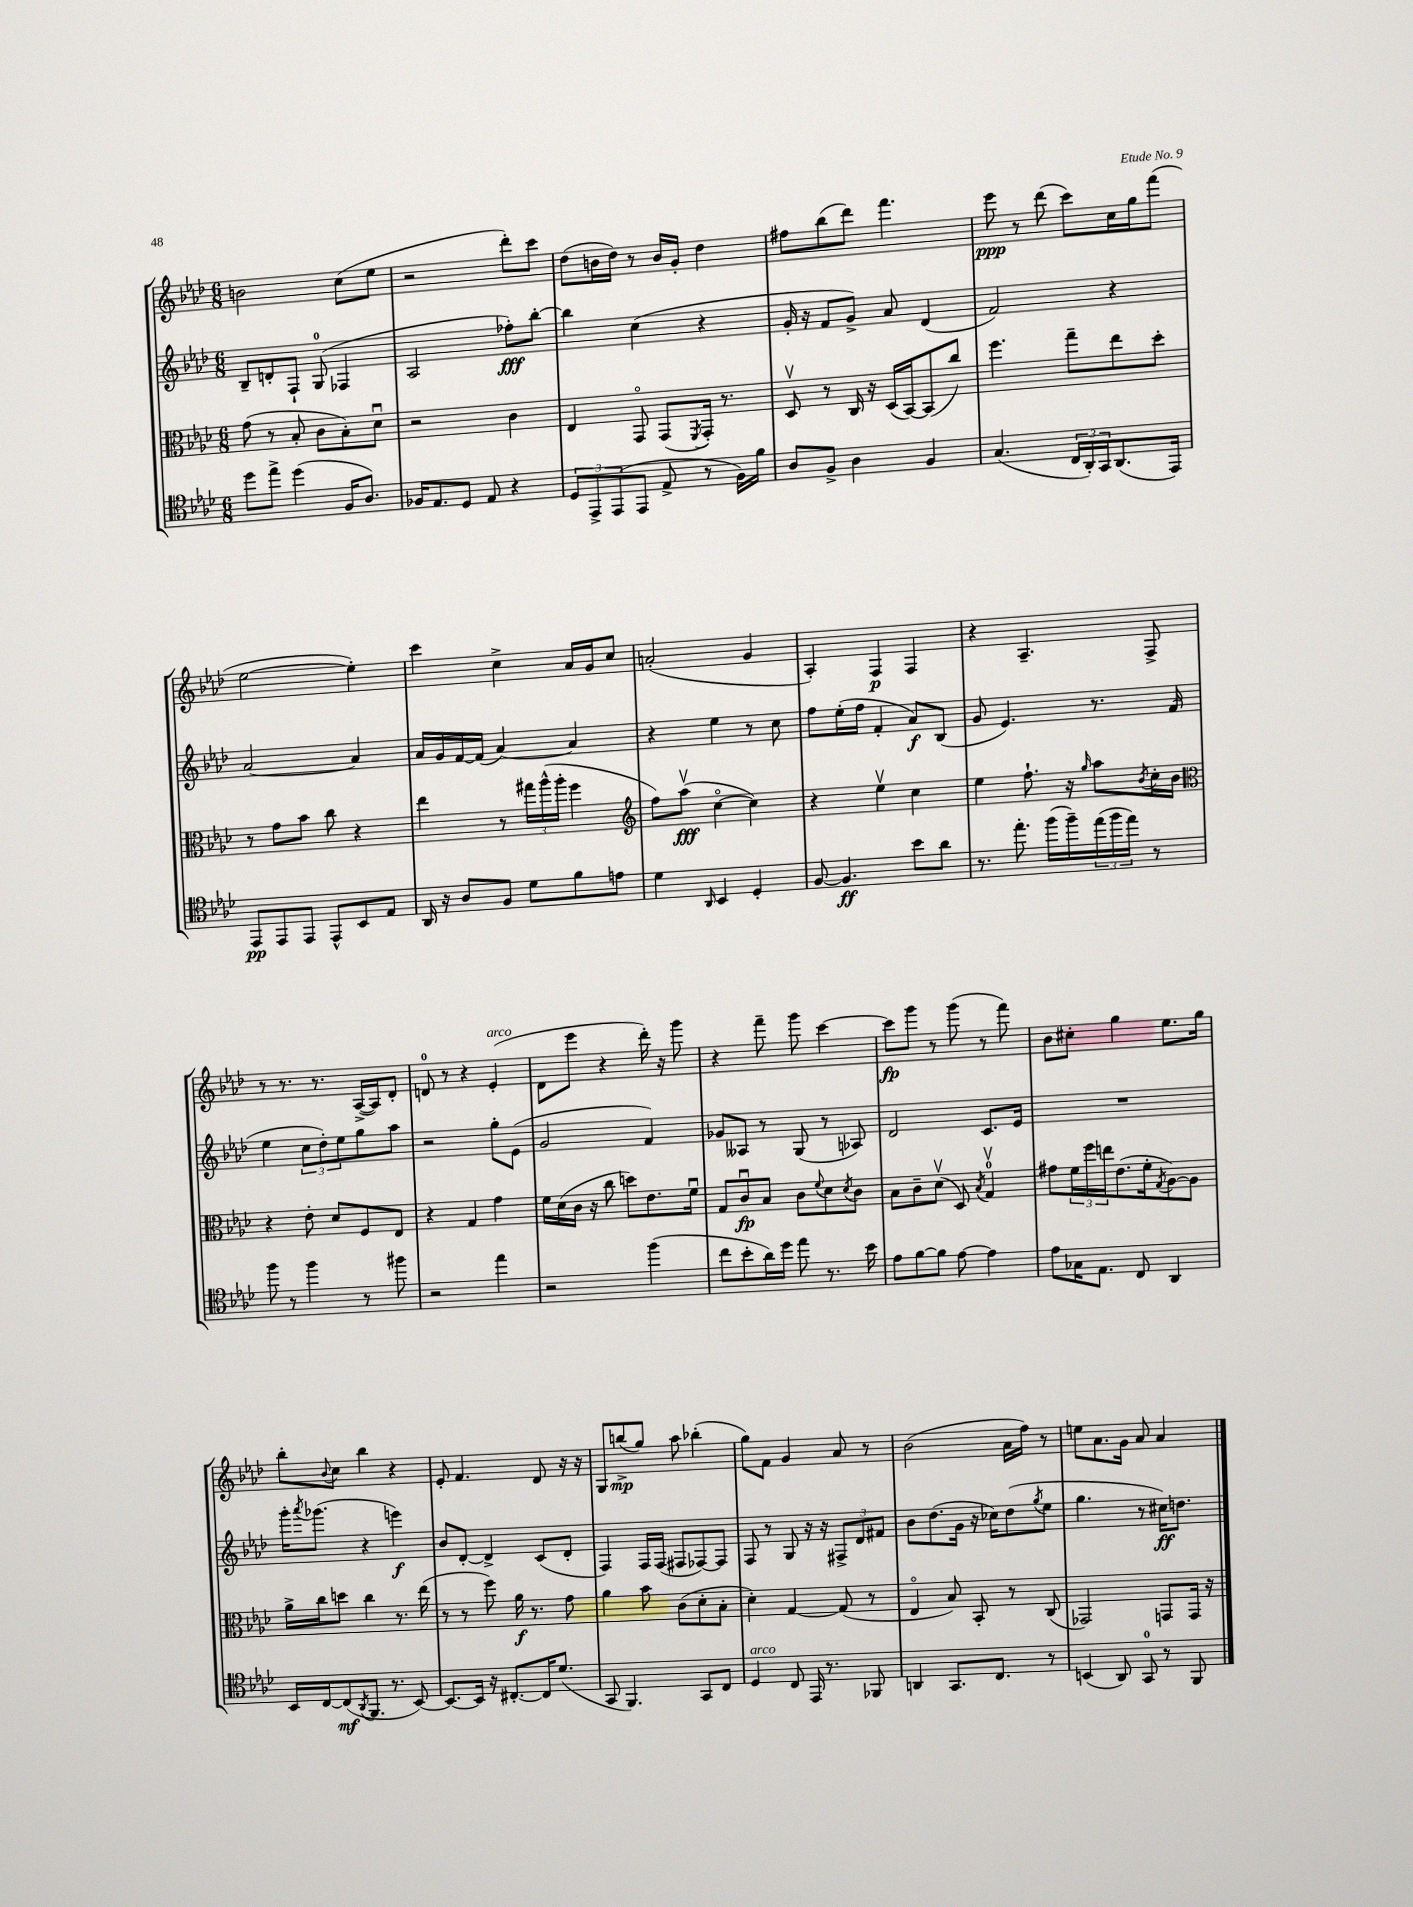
<<
\new StaffGroup <<
\new Staff = "s0" {
    \clef treble \key aes \major \numericTimeSignature \time 6/8
    b'2 c''8( ees''8 |
    r2 des'''8-.) c'''8 |
    des''8( b'16 des''16) r8 b'16 g'16-. des''4 |
    fis''8 bes''8( des'''8) f'''4. |
    ees'''8\ppp r8 des'''8( c'''8) c''16 g''16 f'''8( |
    ees''2~ ees''4-.) |
    c'''4 c''4-> aes'16 g'16 c''8 |
    a'2-.( g'4 |
    aes4-.) f4\p f4 |
    r4 aes4.-- f8-> |
    r8 r8. r8. aes16~->( aes16) des'8-. |
    d'8-0 r8 r4 ees'4-.^\markup { \italic "arco" }( |
    des'8 ees'''8 r4 des'''16-.) r16 g'''8 |
    r4 f'''8-- g'''8 c'''4~ |
    c'''8\fp g'''8 r8 g'''8( r8 f'''8) |
    bes'8 cis''8-. g''4 ees''8. g''16 |
    bes''8-. \appoggiatura { bes'8 } c''8 bes''4 r4 |
    ees'8-. f'4. des'8 r16 r16 |
    g8 b''8->\mp( g''8) aes''8 bes''4-.( |
    g''8) f'8 g'4 aes'8 r8 |
    bes'2( aes'16 f''16) r8 |
    e''8 aes'8. g'16 aes'8 aes'4 \bar "|." |
}
\new Staff = "s1" {
    \clef treble \key aes \major \numericTimeSignature \time 6/8
    bes8-- d'8-. f8-! g8-0( fes4 |
    aes2 fes''8-.\fff) bes''8~-. |
    bes''4 c''4( r4 |
    g'16-. r16 f'8 g'8->) aes'8 des'4( |
    f'2) r4 |
    aes'2~ aes'4 |
    aes'16 g'16 f'16~ f'16( aes'4~) aes'4 |
    r4 ees''4 r8 c''8 |
    f''8 ees''16-.( f''16 f'4-. aes'8\f) bes8( |
    g'8 ees'4.) r8. f'16( |
    ees''4 \tuplet 3/2 { c''8 des''8-.) ees''8 } g''8 aes''8 |
    r2 g''8-. ees'8( |
    g'2 f'4) |
    ges'8 aeses8 r8 g8( r8 aes8) |
    des'2 c'8. ees'16 |
    R2. |
    g'''16-. \acciaccatura { aes'''8 } ges'''8.( r4 e'''4\f) |
    bes'8 des'8~-. des'4-> c'8( des'8-. |
    f4) f16 f16( fis8 fes8~) fes8 |
    f8 r8 g8 r16 r16 \tuplet 3/2 { fis8-> des'8 fis'8 } |
    bes'8 des''8.( g'16 r16 ces''16) des''8( \acciaccatura { g''8 } ees''8 |
    g''4. r8 cis''16\ff) d''8. \bar "|." |
}
\new Staff = "s2" {
    \clef alto \key aes \major \numericTimeSignature \time 6/8
    g'8( r8 bes8-. c'8 bes8-.) des'8\downbow |
    r2 c'4 |
    ees4 g,8\flageolet g,8( \acciaccatura { f,8 } g,16-.) r8. |
    des8\upbow r8 c16 r16 des16( bes,16~) bes,8( c''8) |
    f''4. g''8-- ees''8 des''8-. |
    r8 g'8 bes'8 c''8 r4 |
    ees''4 r8 \tuplet 3/2 { gis''16 aes''16-^( aes''16-. } f''4 |
    \clef treble f''8) aes''8\upbow\fff( c''4~\flageolet c''4) |
    r4 ees''4\upbow c''4 |
    ees''4 f''8.-! r16 \grace { g''16 } aes''8 \acciaccatura { bes'8 } c''16-. bes'16 |
    \clef alto r4 ees'8-. des'8 f8 ees8 |
    r4 g4 g'4 |
    f'16 des'16( c'16 r16 c''8 d''8) ees'8. f'16\downbow |
    g8 c'8\downbow\fp bes8 c'8 \appoggiatura { f'8 } des'8 \acciaccatura { des'8 } c'8 |
    bes8 c'8-- des'8\upbow( des8) \acciaccatura { bes8 } g4-0\upbow |
    gis'8 \tuplet 3/2 { f'16 f''16 e''16 } ees'8.( f'16-. \acciaccatura { g8 } aes8~) aes8 |
    aes'16-> c''16 d''8 c''4 r8. ees''16( |
    r8 r8 f''8) aes'16\f r8. g'8 |
    aes'4 bes'8 c'8( des'8-. bes8-. |
    des'4-.) g4~ g8( r8 |
    ees4\flageolet bes8) bes,8-. r8 c8( |
    ges,2) g,8 g,16 r16 \bar "|." |
}
\new Staff = "s3" {
    \clef tenor \key aes \major \numericTimeSignature \time 6/8
    des''8 ees''8-> des''4( f16 aes8.) |
    fes16 ees8. des8 ees8 r4 |
    \tuplet 3/2 { des8 ees,8-> ees,8( } ees,8 ees8-> r8 f16) f'16 |
    aes8 f8-> aes4 f4 |
    g4.( \tuplet 3/2 { c16 aes,16-.) g,16 } aes,8.( ees,16) |
    ees,8\pp ees,8 ees,8 ees,8-^ bes,8 ees8 |
    aes,16 r16 aes8 f8 des'8 f'8 e'8 |
    des'4 \grace { aes,16 } bes,4 des4-. |
    f8~ f4.\ff bes'8 aes'8 |
    r8. ees''8.-. f''16( f''16--) \tuplet 3/2 { ees''16( f''16 ees''16) } r8 |
    f''8 r8 f''4 r8 fis''8 |
    r2 ees''4 |
    r2 f''4( |
    c''8 bes'8-. aes'16) des''16 ees''8 r8. bes'16 |
    ees'8 f'8~ f'8 ees'8~ ees'4 |
    ees'8 ges16 ees8. c8 aes,4 |
    bes,16 c16~ c8\mf( \acciaccatura { aes,8 } f,8. r8. bes,8~) |
    bes,8.~ bes,16 r16 cis8.~-. cis16 des'8.( |
    g,8 f,4.) g,8 c8 |
    des4^\markup { \italic "arco" } c8 ees,16 r8. fes,8 |
    a,4 g,8. c8. r8 |
    b,4( aes,8) g,8-0 r8 f,8 \bar "|." |
}
>>
>>
\layout { \context { \Score \remove "Bar_number_engraver" } }
